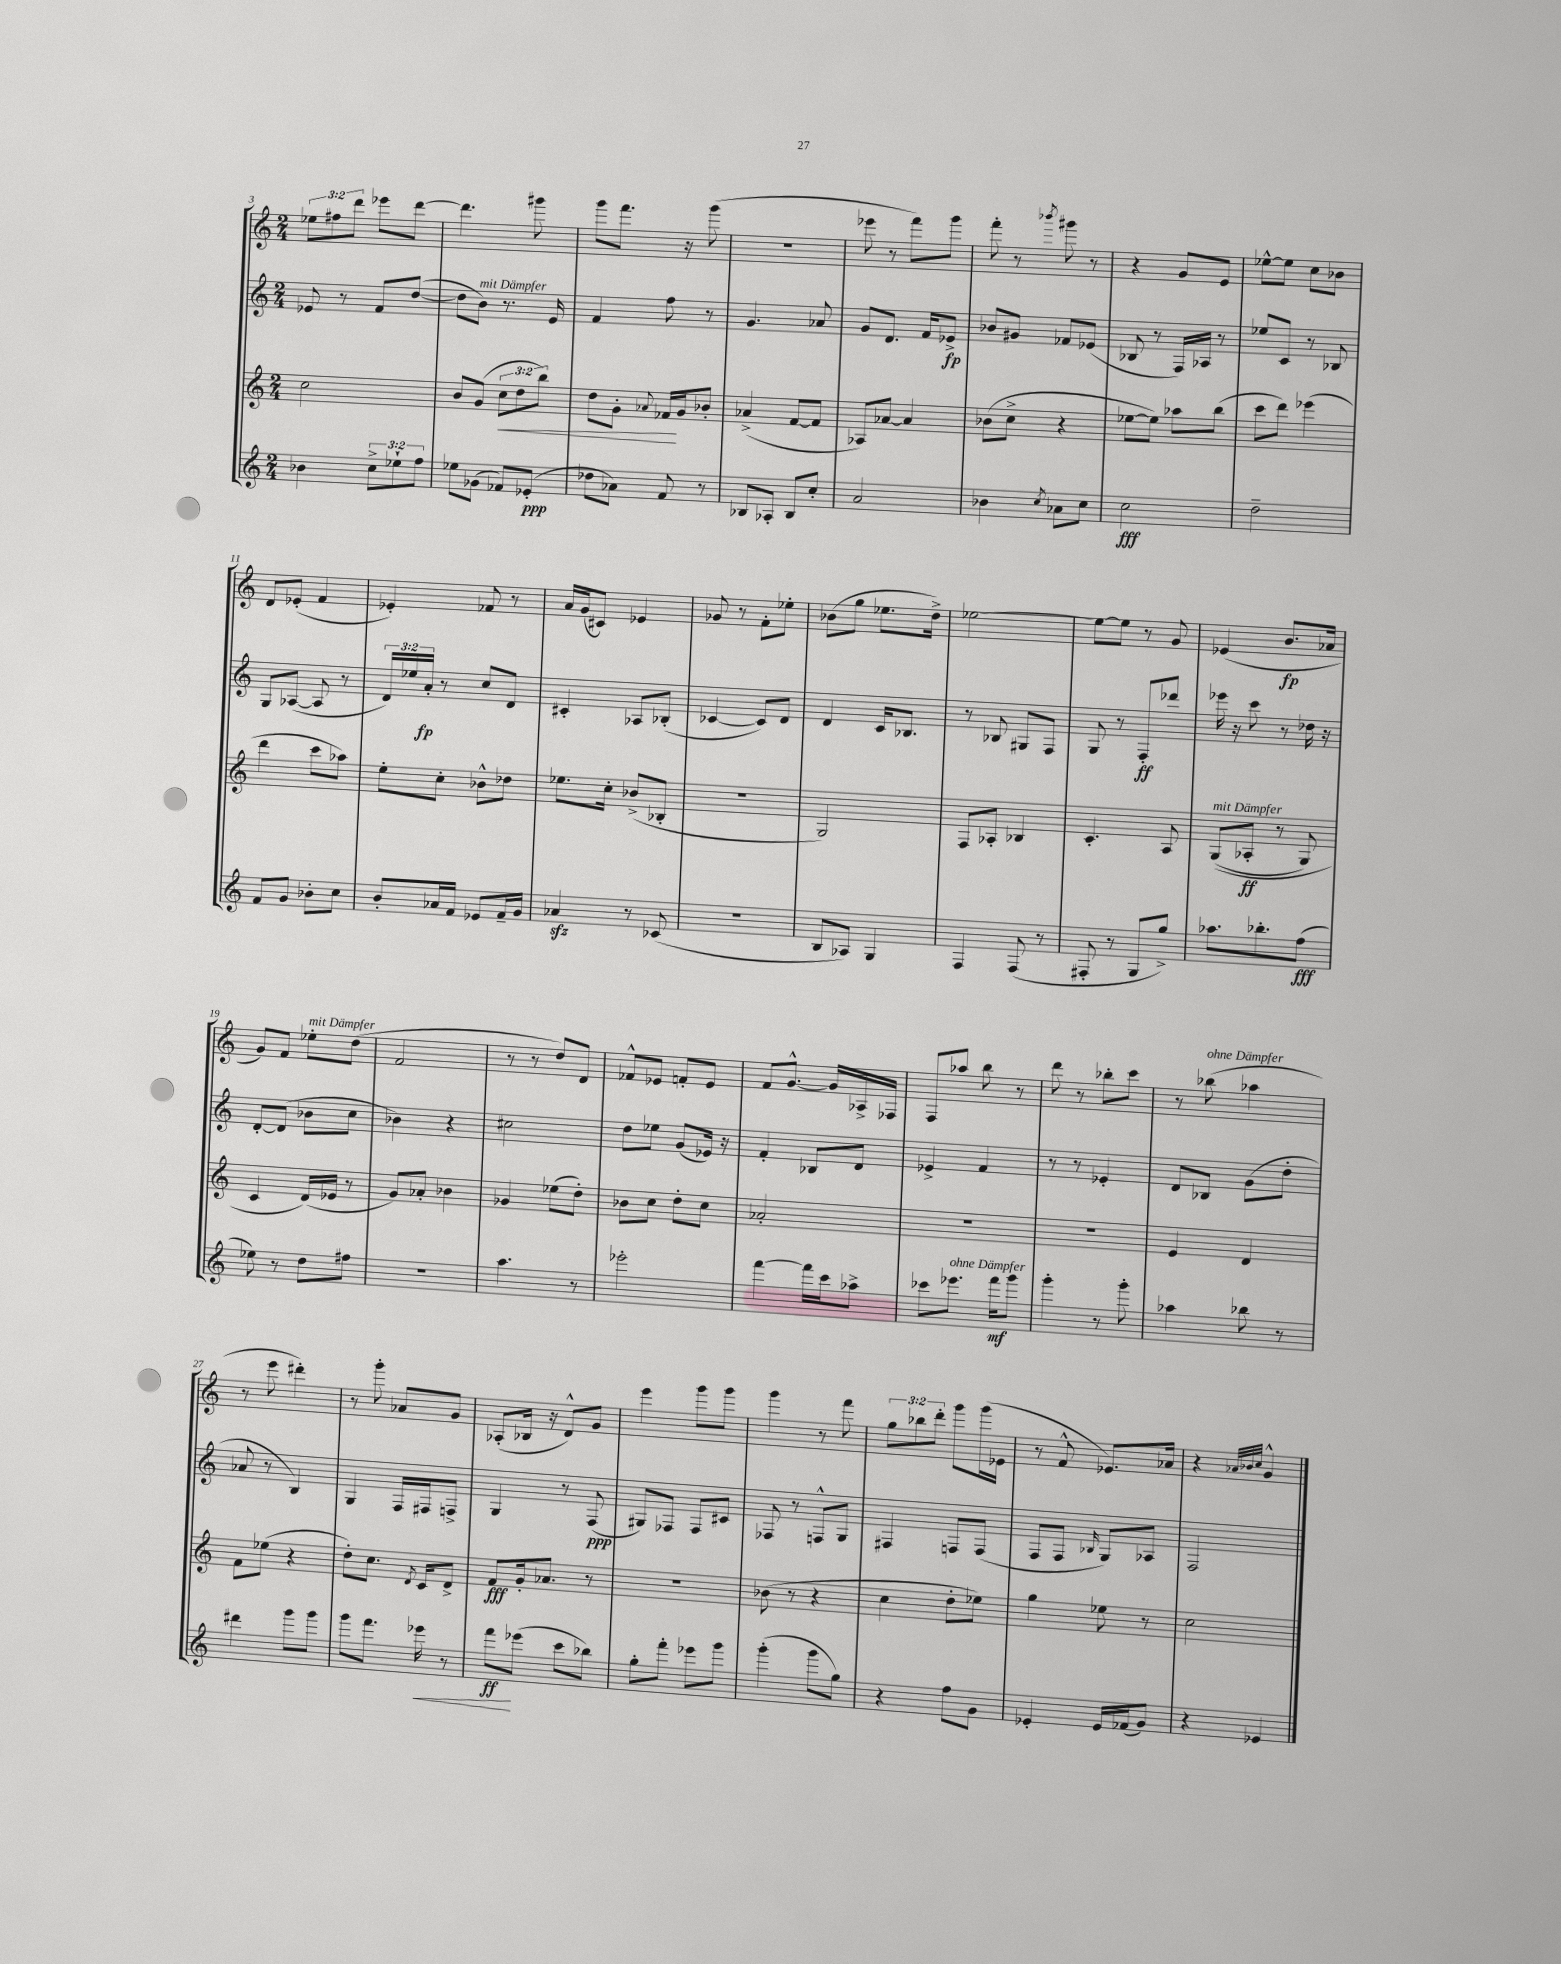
<<
\new StaffGroup <<
\new Staff = "s0" {
    \clef treble \key c \major \numericTimeSignature \time 2/4 \override Staff.TupletNumber.text = #tuplet-number::calc-fraction-text
    \tuplet 3/2 { ees''8 fis''8 d'''8 } ees'''8 d'''8~ |
    d'''4. gis'''8 |
    g'''8 f'''8. r16 g'''8( |
    R2 |
    ees'''8 r8 f'''8) g'''8 |
    f'''8-. r8 \acciaccatura { bes'''8 } gis'''8 r8 |
    r4 g'8 e'8 |
    ees''8~-^ ees''8 c''8 bes'8 |
    d'8 ees'8-.( f'4 |
    ees'4-.) fes'8 r8 |
    a'16 g'16( cis'8) ees'4 |
    ges'8 r8 f'8-. ees''8-. |
    bes'8( g''8 ees''8. d''16->) |
    ees''2~ |
    ees''8~ ees''8 r8 g'8 |
    ees'4( b'8.\fp aes'16 |
    g'8) f'8 ees''8-.^\markup { \italic "mit Dämpfer" } d''8( |
    f'2 |
    r8 r8 d''8) d'8 |
    fes'8-^ ees'8 f'8-. ees'8 |
    f'8 g'8.~-^ g'16 aes16-> fes16 |
    f8 aes''8 b''8 r8 |
    d'''8 r8 bes''8-. c'''8 |
    r8 bes''8^\markup { \italic "ohne Dämpfer" }( aes''4 |
    r8 e'''8 dis'''4-.) |
    r8 g'''8-. aes'8 g'8 |
    aes8-.( bes16 r16 d'8-^) g'8 |
    e'''4 g'''8 g'''8 |
    g'''4 r8 f'''8 |
    \tuplet 3/2 { g''8 bes''8 d'''8-. } g'''8 g'''16( ees'16 |
    r8 f'8-^ ees'8.) aes'16 |
    r4 \grace { aes'32 bes'32 c''32 } g'4-^ \bar "|." |
}
\new Staff = "s1" {
    \clef treble \key c \major \numericTimeSignature \time 2/4 \override Staff.TupletNumber.text = #tuplet-number::calc-fraction-text
    ees'8 r8 f'8 d''8~( |
    d''8 b'8^\markup { \italic "mit Dämpfer" }) r8. e'16 |
    f'4 f''8 r8 |
    g'4. aes'8 |
    g'8 d'8. f'16 ees'8->\fp |
    bes'8 gis'8 fes'8 ees'8( |
    bes8 r8 f16) aes16 r8 |
    ees''8 c'8 r8 bes8 |
    g8 aes8~( aes8 r8 |
    \tuplet 3/2 { d'16) ees''16 a'16-.\fp } r8 c''8 d'8 |
    cis'4-. aes8 bes8-.( |
    ces'4~ ces'8) d'8 |
    d'4 c'16 bes8. |
    r8 bes8 gis8 f8 |
    g8 r8 f8-.\ff des'''8 |
    ees'''16 r16 c'''8 r8 des''16 r16 |
    d'8~-. d'8( bes'8 c''8 |
    bes'4) r4 |
    cis''2 |
    d''8 ees''8 g'8( ees'16) r16 |
    f'4-. bes8 d'8 |
    ees'4-> f'4 |
    r8 r8 ees'4-. |
    d'8 bes8 g'8( d''8-. |
    aes'8 r8 b4) |
    g4 f16 fis16 f8-> |
    g4 r8 f8\ppp( |
    gis8) fes8 fes8 cis'8 |
    fes8 r8 f8-^ g8 |
    fis4 f8 f8( |
    f8 f8 \grace { bes16 } g8) aes8 |
    f2 \bar "|." |
}
\new Staff = "s2" {
    \clef treble \key c \major \numericTimeSignature \time 2/4 \override Staff.TupletNumber.text = #tuplet-number::calc-fraction-text
    c''2 |
    b'8 g'8( \tuplet 3/2 { c''8\< d''8 b''8) } |
    d''8 g'8-. \appoggiatura { aes'8 } fes'16\! g'16 bes'8-. |
    aes'4->( f'8~ f'8 |
    aes8) aes'8~ aes'4 |
    bes'8( c''8-> r4 |
    ees''8~ ees''8) aes''8 b''8( |
    c'''8 d'''8) ees'''4( |
    d'''4 c'''8 aes''8) |
    e''8-. c''8-. bes'8-^ des''8 |
    ees''8. c''16-. bes'8->( bes8-. |
    r2 |
    g2) |
    f8 aes8-. bes4 |
    c'4.-. a8 |
    g8^\markup { \italic "mit Dämpfer" }(\( aes8-.\ff r8 g8) |
    c'4 d'16(\) ees'16 r8 |
    g'8) aes'8-. bes'4 |
    ges'4 ees''8( d''8-.) |
    bes'8 c''8 d''8-. c''8 |
    aes'2-. |
    R2 |
    R2 |
    e'4 d'4 |
    f'8 ees''8( r4 |
    d''8-.) c''8. \acciaccatura { d'8 } c'16 d'8-> |
    f'8\fff g'16-. aes'8. r8 |
    R2 |
    bes'8( r8 r4 |
    c''4 d''8-. ees''8) |
    g''4 ees''8 r8 |
    c''2 \bar "|." |
}
\new Staff = "s3" {
    \clef treble \key c \major \numericTimeSignature \time 2/4 \override Staff.TupletNumber.text = #tuplet-number::calc-fraction-text
    bes'4 \tuplet 3/2 { c''8-> ees''8-! f''8 } |
    ees''8 ges'8( fes'8) ees'8-.\ppp( |
    des''8 aes'8) f'8 r8 |
    bes8 aes8-. bes8 c''8-. |
    a'2 |
    bes'4 \acciaccatura { c''8 } aes'8 c''8 |
    c''2\fff |
    d''2-- |
    f'8 g'8 bes'8-. c''8 |
    b'8-. aes'16 f'16 ees'8 f'16-- g'16 |
    aes'4\sfz r8 ces'8( |
    R2 |
    b8 aes8) g4 |
    f4 f8( r8 |
    fis8-. r8 g8 g''8->) |
    aes''8. bes''8.-. f''8\fff( |
    ees''8) r8 d''8 fis''8 |
    r2 |
    a''4. r8 |
    ees'''2-. |
    f'''4~ f'''16 c'''16 aes''8-> |
    ces'''8 ees'''8.^\markup { \italic "ohne Dämpfer" } f'''16\mf g'''8 |
    g'''4-. r8 g'''8-. |
    aes''4 bes''8 r8 |
    dis'''4 g'''8 g'''8 |
    g'''8 f'''8. ees'''16\< r8 |
    f'''8\ff\! ees'''8( c'''8 bes''8) |
    g''8-. f'''8-. ees'''8 g'''8 |
    g'''4-.( g'''8 g''8) |
    r4 f''8 g'8 |
    ees'4-. ees'16 fes'16( g'8) |
    r4 ees'4 \bar "|." |
}
>>
>>
\layout { \context { \Score currentBarNumber = #3 } }
